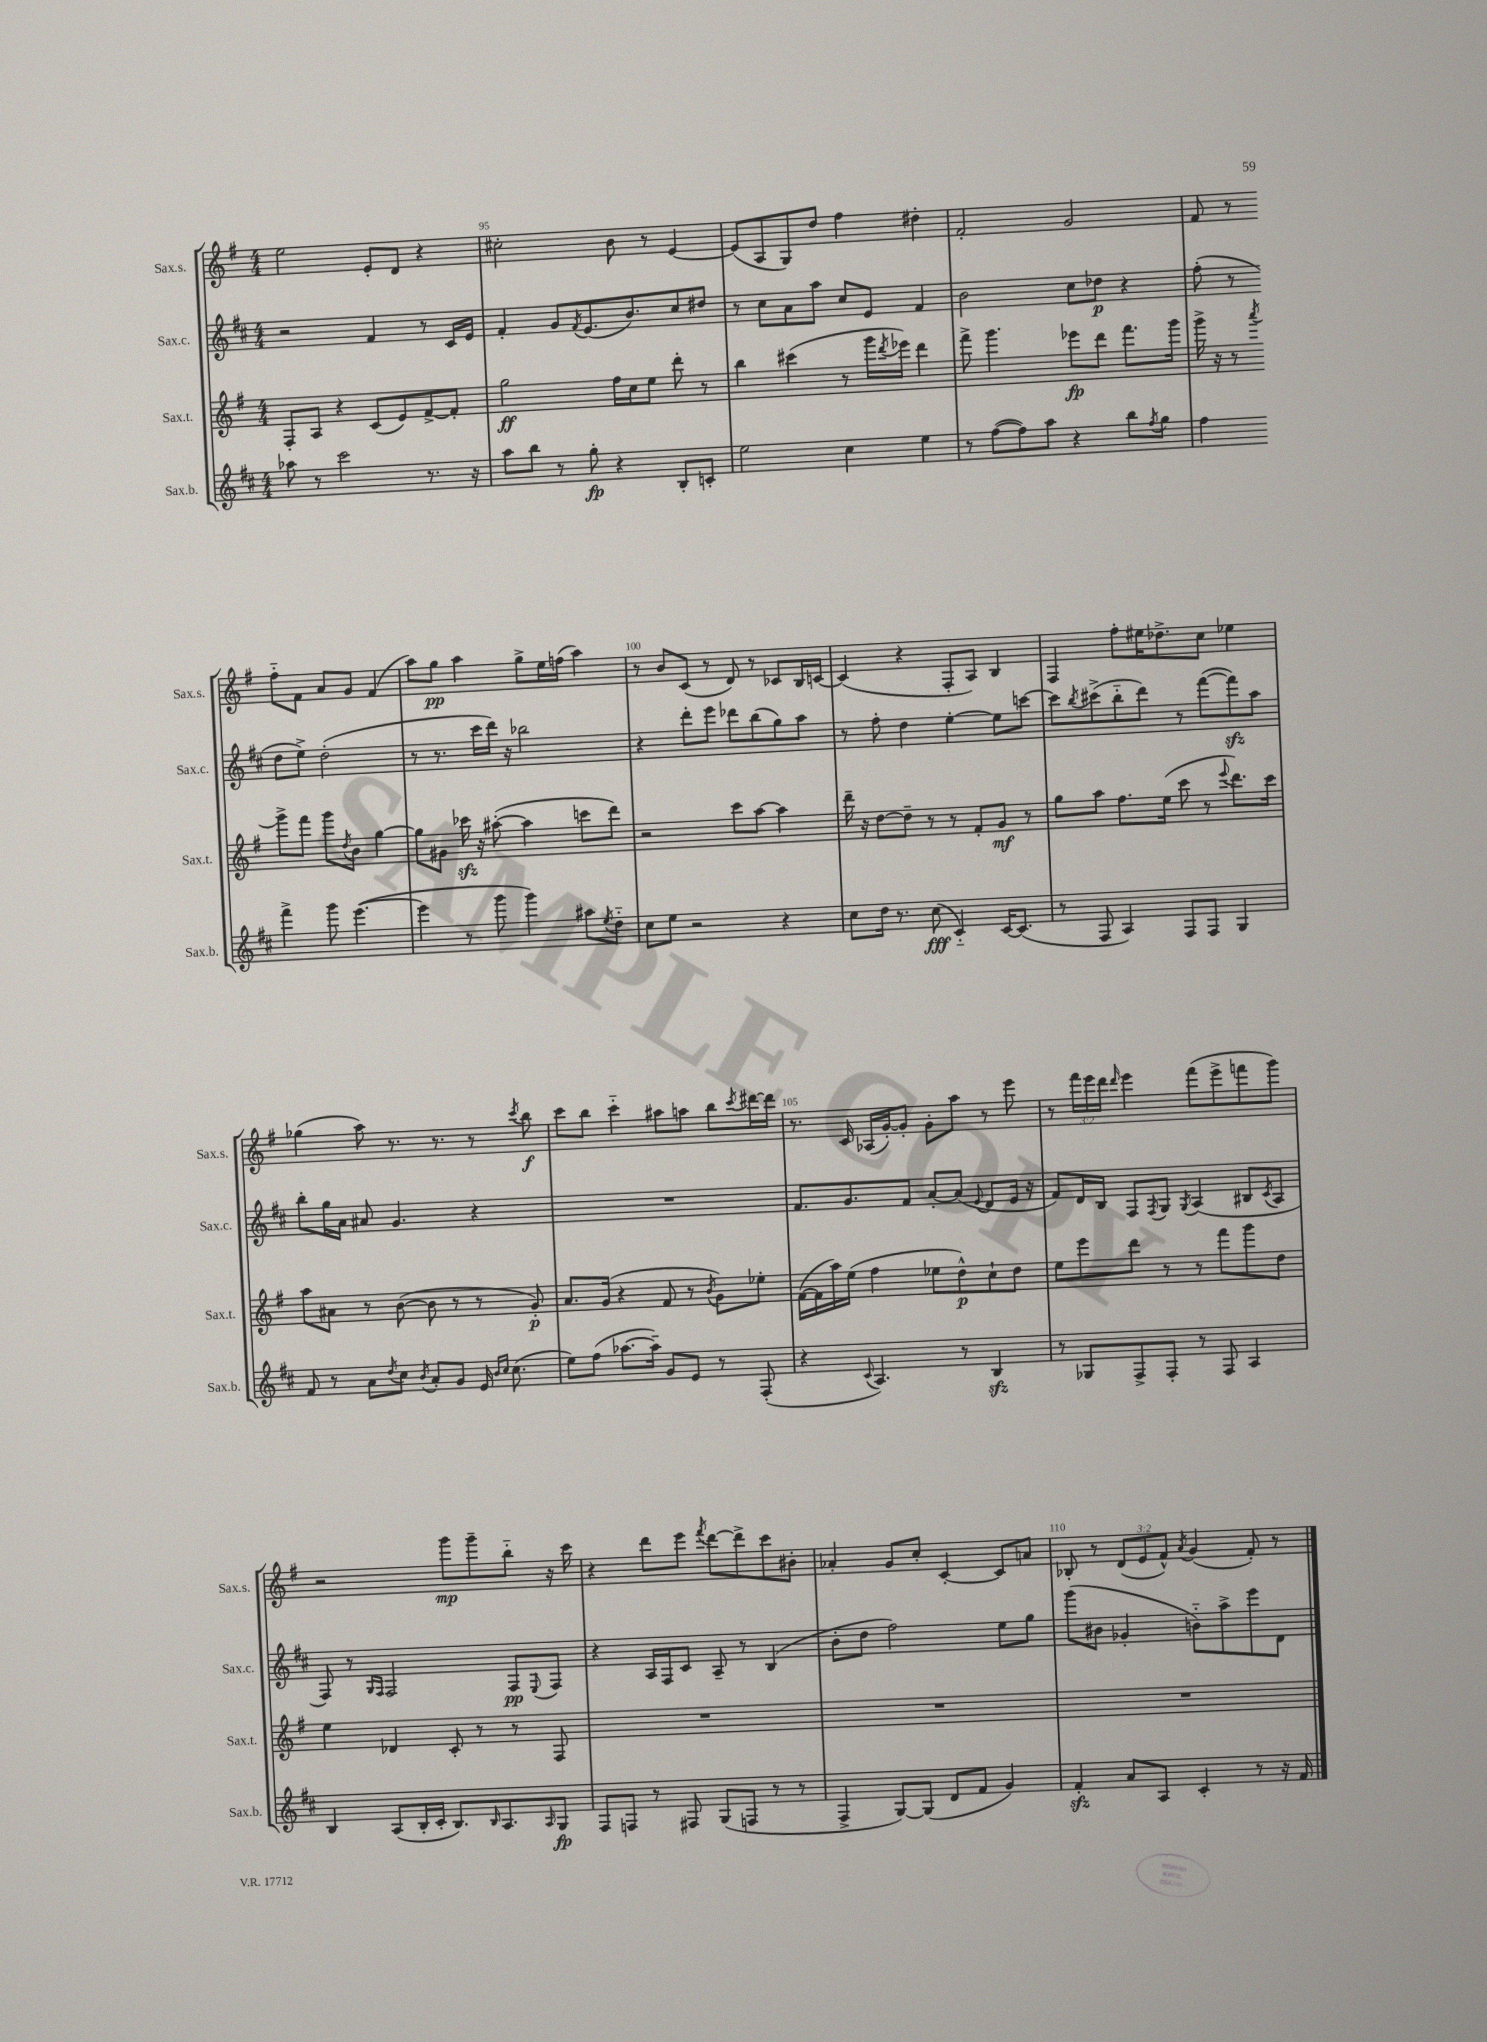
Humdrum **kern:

**kern	**dynam	**kern	**dynam	**kern	**dynam	**kern	**dynam
*part4	*part4	*part3	*part3	*part2	*part2	*part1	*part1
*staff4	*staff4	*staff3	*staff3	*staff2	*staff2	*staff1	*staff1
*I"Sax.b.	*	*I"Sax.t.	*	*I"Sax.c.	*	*I"Sax.s.	*
*I'Sax.b.	*	*I'Sax.t.	*	*I'Sax.c.	*	*I'Sax.s.	*
*clefG2	*	*clefG2	*	*clefG2	*	*clefG2	*
*k[f#c#]	*	*k[f#]	*	*k[f#c#]	*	*k[f#]	*
*M4/4	*	*M4/4	*	*M4/4	*	*M4/4	*
=94	=94	=94	=94	=94	=94	=94	=94
8aa-X\	.	8F#'/L	.	2r	.	2ee\	.
8r	.	8A/J	.	.	.	.	.
2ccc#\	.	4r	.	.	.	.	.
.	.	(8c/L	.	4f#/	.	8e'/L	.
.	.	8e/)	.	.	.	8d/J	.
8.r	.	[8f#^/	.	8r	.	4r	.
.	.	8f#'/J]	.	16c#/LL	.	.	.
16r	.	.	.	16e/JJ	.	.	.
=95	=95	=95	=95	=95	=95	=95	=95
8aa\L	.	2gg\	ff	4f#'/	.	2cc#X'\	.
8bb\J	.	.	.	.	.	.	.
8r	.	.	.	8g/L	.	.	.
.	.	.	.	8qf#/	.	.	.
8gg'\	fp	.	.	(8.e/	.	.	.
4r	.	16ff#\LL	.	.	.	8b\	.
.	.	16cc\J	.	8.b/)	.	.	.
.	.	8ee\J	.	.	.	8r	.
8B'/L	.	8ddd'\	.	8cc#/	.	[4e/	.
8cn'/J	.	8r	.	8dd#X/J	.	.	.
=96	=96	=96	=96	=96	=96	=96	=96
2ee\	.	4bb\	.	8r	.	(8e/L]	.
.	.	.	.	8cc#\L	.	8A/	.
.	.	(4ccc#X\	.	8a\	.	8G/)	.
.	.	.	.	8aa\J	.	8dd/J	.
4cc#\	.	8r	.	8cc#/L	.	4ff#\	.
.	.	16ggg\LL	.	8e/J	.	.	.
.	.	8qddd/	.	.	.	.	.
.	.	16eee-X\JJ)	.	.	.	.	.
4ee\	.	4ddd\	.	4f#/	.	4dd#X'\	.
=97	=97	=97	=97	=97	=97	=97	=97
8r	.	8fff#^\	.	2b\	.	2f#'/	.
([8ff#\L	.	4.ggg\	.	.	.	.	.
8ff#\])	.	.	.	.	.	.	.
8aa\J	.	.	.	.	.	.	.
4r	.	8eee-X\L	fp	8cc#\L	.	2g/	.
.	.	8ddd\J	.	8dd-X\J	p	.	.
8bb\L	.	8.fff#\L	.	4r	.	.	.
8qff#/	.	.	.	.	.	.	.
8gg\J	.	.	.	.	.	.	.
.	.	16ggg\Jk	.	.	.	.	.
=98	=98	=98	=98	=98	=98	=98	=98
4ff#\	.	16ggg^\	.	(8ff#'\	.	8f#/	.
.	.	16r	.	.	.	.	.
.	.	8r	.	8r	.	8r	.
.	.	8qaaa/	.	.	.	.	.
4fff#^\	.	8ggg^\L	.	8dd\L	.	8ff#\L	.
.	.	8fff#\J	.	8ee^\J)	.	8f#\J	.
8ggg\	.	8ggg\L	.	(2dd'\	.	8a/L	.
.	.	8qdd/	.	.	.	.	.
([4.eee\	.	8b\J	.	.	.	8g/J	.
.	.	[4gg\	.	.	.	(4f#/	.
!!LO:LB:g=z
=99	=99	=99	=99	=99	=99	=99	=99
4eee\]	.	8gg\L]	.	8r	.	8aa\L)	.
.	.	8g#X\J	.	8.r	.	8gg\J	pp
8r	.	16ccc-Xzz\	.	.	.	4aa\	.
.	.	16r	.	16ccc#\LL	.	.	.
8ggg\	.	([8aa#X'\	.	16ddd\JJ)	.	.	.
.	.	.	.	16r	.	.	.
4ggg\)	.	4aa#\]	.	2bb-X\	.	8gg^\L	.
.	.	.	.	.	.	16ee\L	.
.	.	.	.	.	.	(16ffn\JJ	.
8aa#X\L	.	8cccn\L	.	.	.	4aa\)	.
8qee/	.	.	.	.	.	.	.
8dd\J	.	8ddd\J)	.	.	.	.	.
=100	=100	=100	=100	=100	=100	=100	=100
8cc#\L	.	2r	.	4r	.	8r	.
8ee\J	.	.	.	.	.	8b/L	.
2r	.	.	.	8ddd'\L	.	(8c/J	.
.	.	.	.	8eee\J	.	8r	.
.	.	8ccc\L	.	8ddd-X\L	.	8d/)	.
.	.	[8aa\J	.	(8bb\	.	8r	.
4r	.	4aa\]	.	8gg\)	.	8c-X/L	.
.	.	.	.	8aa\J	.	16B/L	.
.	.	.	.	.	.	[16cn/JJ	.
=101	=101	=101	=101	=101	=101	=101	=101
8cc#\L	.	16ddd~\	.	8r	.	(4c/]	.
.	.	16r	.	.	.	.	.
16dd\Jk	.	[8dd\L	.	8ff#'\	.	.	.
8.r	.	.	.	.	.	.	.
.	.	8dd~\J]	.	4dd\	.	4r	.
(8cc#\	fff	8r	.	.	.	.	.
4c#/)	.	8r	.	[4ee'\	.	8F#'/L	.
.	.	8f#'/L	.	.	.	8A/J)	.
[16c#/KL	.	8g/J	mf	8ee\L]	.	4B/	.
(8.c#/J]	.	.	.	.	.	.	.
.	.	8r	.	[8cccn\J	.	.	.
=102	=102	=102	=102	=102	=102	=102	=102
8r	.	8gg\L	.	8ccc\L]	.	4F#/	.
.	.	.	.	8qbb/	.	.	.
8F#/	.	8aa\J	.	(8ccc#X^\	.	.	.
4A/)	.	8.ff#\L	.	8bb\	.	8ff#'\L	.
.	.	.	.	8ddd\J)	.	16ee#X\K	.
.	.	(16ee\Jk	.	.	.	8.dd-X^\	.
8F#/L	.	8ccc\	.	8r	.	.	.
8F#/J	.	8r	.	([8fff#\L	.	8cc\J	.
.	.	8qqeee/	.	.	.	.	.
4G/	.	8.ddd\L)	.	8fff#zz\])	.	4ee-X\	.
.	.	.	.	8aa\J	.	.	.
.	.	16ccc\Jk	.	.	.	.	.
!!LO:LB:g=z
=103	=103	=103	=103	=103	=103	=103	=103
8f#/	.	8aa\L	.	8bb'\L	.	(4gg-X\	.
8r	.	8a#X\J	.	16gg\L	.	.	.
.	.	.	.	16a\JJ	.	.	.
8a\L	.	8r	.	8a#X/	.	8aa\)	.
8qdd/	.	.	.	.	.	.	.
8cc#\J	.	([8b\	.	4.g/	.	8.r	.
8qb/	.	.	.	.	.	.	.
8a'/L	.	8b\]	.	.	.	.	.
.	.	.	.	.	.	8.r	.
8g/J	.	8r	.	.	.	.	.
16e/	.	8r	.	4r	.	8r	.
16qqb/LL	.	.	.	.	.	.	.
16qqcc#/JJ	.	.	.	.	.	.	.
(8.cc#\	.	.	.	.	.	.	.
.	.	.	.	.	.	8qccc/	.
.	.	8g'/)	p	.	.	8bb\	f
=104	=104	=104	=104	=104	=104	=104	=104
8ee\L)	.	8.a/L	.	1r	.	8ccc\L	.
(8ff#\J	.	.	.	.	.	8bb\J	.
.	.	(16g/Jk	.	.	.	.	.
[8.aa-X\L	.	4r	.	.	.	4ccc\	.
16aa-~\Jk])	.	.	.	.	.	.	.
8g/L	.	8f#/	.	.	.	8aa#X\L	.
8e/J	.	8r	.	.	.	8aan\J	.
.	.	8qb/	.	.	.	.	.
8r	.	8g\L)	.	.	.	8bb\L	.
.	.	.	.	.	.	8qccc/	.
(8F#'/	.	8ee-X'\J	.	.	.	[16ddd#X\L	.
.	.	.	.	.	.	16ddd#\JJ]	.
=105	=105	=105	=105	=105	=105	=105	=105
4r	.	([16f#\LL	.	8.f#/L	.	8.r	.
.	.	16f#\]	.	.	.	.	.
.	.	16aa\)	.	.	.	.	.
.	.	(16ee\JJ	.	8.g/	.	16c/	.
8qqc#/	.	.	.	.	.	.	.
4.A/)	.	4ff#\	.	.	.	(16A-X/LL	.
.	.	.	.	.	.	[16g'/J)	.
.	.	.	.	8f#/J	.	8g'/J]	.
.	.	8ee-X\L	.	[8a'/L	.	8g'\L	.
8r	.	8dd^^\)	p	(8a/J]	.	8aa\J	.
.	.	.	.	8qqe/	.	.	.
4Bzz/	.	8cc`\	.	8d/L	.	8r	.
.	.	8dd\J	.	16e/Jk	.	8eee\	.
.	.	.	.	16r	.	.	.
=106	=106	=106	=106	=106	=106	=106	=106
8r	.	8ee\L	.	8f#/L)	.	8r	.
8G-X/L	.	8eee\	.	16d/L	.	24fff#\LL	.
.	.	.	.	.	.	24eee\	.
.	.	.	.	16B/JJ	.	.	.
.	.	.	.	.	.	24ddd\JJ	.
.	.	.	.	.	.	16qqddd/	.
8F#^/	.	8ddd\J	.	8F#/L	.	4eee\	.
.	.	.	.	8qF#/	.	.	.
8F#'/J	.	8r	.	8G/J	.	.	.
.	.	.	.	8qG/	.	.	.
8r	.	8r	.	(4A/	.	(8fff#\L	.
8F#/	.	8fff#\L	.	.	.	8eee^\	.
4A/	.	8ggg\	.	8B#X/L	.	8fffn\	.
.	.	.	.	8qc#/	.	.	.
.	.	8dd\J	.	8A/J	.	8ggg\J)	.
!!LO:LB:g=z
=107	=107	=107	=107	=107	=107	=107	=107
4B/	.	4ee\	.	8F#/)	.	2r	.
.	.	.	.	8r	.	.	.
.	.	.	.	16qqG/LL	.	.	.
.	.	.	.	16qqF#/JJ	.	.	.
(8A/L	.	4d-X/	.	2F#/	.	.	.
16B'/L	.	.	.	.	.	.	.
16c#'/JJ	.	.	.	.	.	.	.
8.B/L)	.	8c'/	.	.	.	8ggg\L	mp
.	.	8r	.	.	.	8ggg~\	.
16qqB/	.	.	.	.	.	.	.
8.A/	.	.	.	.	.	.	.
.	.	8r	.	8F#/L	pp	8bb\J	.
16qqA/	.	.	.	8qqE/	.	.	.
8G/J	fp	8F#/	.	8F#/J	.	16r	.
.	.	.	.	.	.	16ccc\	.
=108	=108	=108	=108	=108	=108	=108	=108
8F#/L	.	1r	.	4r	.	4r	.
8Fn/J	.	.	.	.	.	.	.
8r	.	.	.	16A/LL	.	8ddd\L	.
.	.	.	.	16F#/J	.	.	.
8F#X/	.	.	.	8c#/J	.	8eee\J	.
.	.	.	.	.	.	8qfff#/	.
(8G/L	.	.	.	8A~/	.	[8ddd\L	.
8Fn/J	.	.	.	8r	.	8ddd^\]	.
8r	.	.	.	(4B/	.	8ccc\	.
8r	.	.	.	.	.	8b#X'\J	.
=109	=109	=109	=109	=109	=109	=109	=109
4F#^/	.	1r	.	8b'\L	.	4a-X'/	.
.	.	.	.	8dd\J	.	.	.
[8G/L)	.	.	.	2ff#\)	.	8g/L	.
(8G/J]	.	.	.	.	.	8cc'/J	.
8d/L	.	.	.	.	.	[4c'/	.
8f#/J	.	.	.	.	.	.	.
4g/)	.	.	.	8ee\L	.	8c/L]	.
.	.	.	.	8gg\J	.	8an/J	.
=110	=110	=110	=110	=110	=110	=110	=110
4f#zz'/	.	1r	.	(8ggg\L	.	8B-X'/	.
.	.	.	.	8b#X\J	.	8r	.
8a/L	.	.	.	4g-X'/	.	(12d/L	.
.	.	.	.	.	.	12e/	.
8A/J	.	.	.	.	.	.	.
.	.	.	.	.	.	12f#^^/J)	.
.	.	.	.	.	.	8qa/	.
4c#'/	.	.	.	8bn\L)	.	(4g/	.
.	.	.	.	8aa^\	.	.	.
8r	.	.	.	8eee\	.	8f#'/)	.
16r	.	.	.	8d\J	.	8r	.
16f#/	.	.	.	.	.	.	.
==	==	==	==	==	==	==	==
*-	*-	*-	*-	*-	*-	*-	*-
